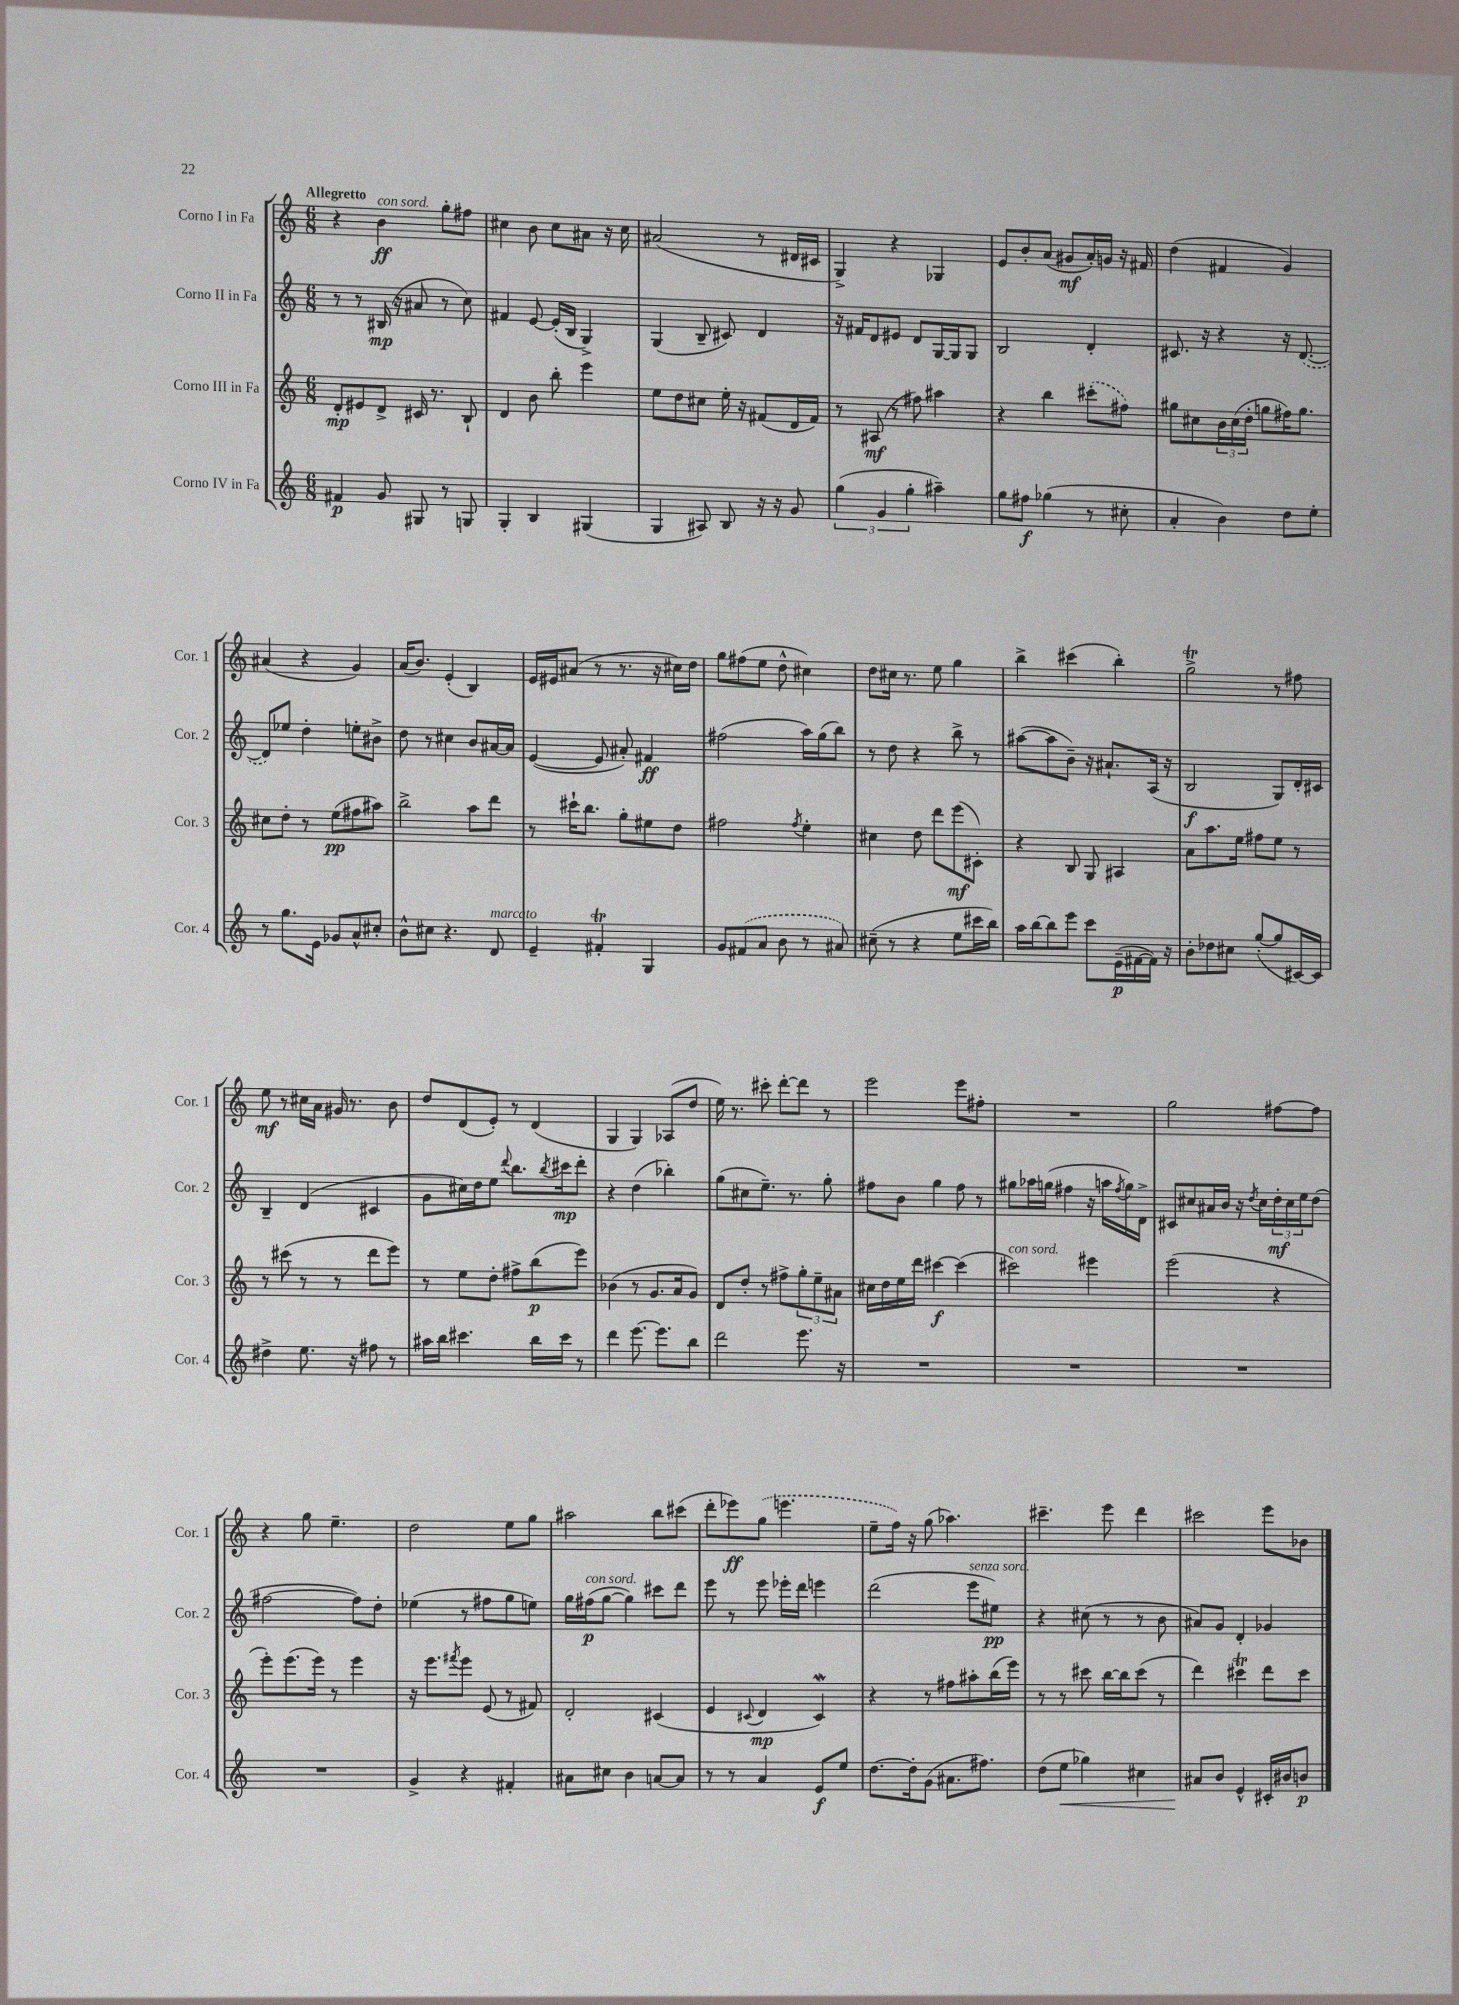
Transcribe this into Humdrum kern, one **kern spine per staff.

**kern	**kern	**kern	**kern
*staff4	*staff3	*staff2	*staff1
*clefG2	*clefG2	*clefG2	*clefG2
*k[]	*k[]	*k[]	*k[]
*M6/8	*M6/8	*M6/8	*M6/8
4f#	8d'	8r	4r
.	8e#	8r	.
8g	8d^	(16B#	4b
.	.	16r	.
8G#	16c#	8a#	.
.	8.r	.	.
8r	.	8r	8gg'
8G	8B`	8cc)	8ff#
=	=	=	=
4G'	4d	4f#	4cc#
4B	8b	[8e	8b
.	8bb'	(16e']	8cc#
.	.	16B	.
(4G#	4eee	4G^)	8a#
.	.	.	16r
.	.	.	16cc#
=	=	=	=
4G	8ee	(4G	(2a#
.	8dd	.	.
8A#)	8cc#	8B~	.
8B	16ee'	8c#)	.
.	16r	.	.
16r	(8f#	4d	8r
16r	.	.	.
8g	16d	.	16d#
.	16f#)	.	16c#
=	=	=	=
(6gg	8r	16r	4G^)
.	.	16f#	.
.	(8A#	8d	.
6g	.	.	.
.	8r	8e#	4r
6gg'	.	.	.
.	8ff#)	8d	.
4aa#~)	4aa#	[16G	4G-
.	.	16G]	.
.	.	8G	.
=	=	=	=
8gg	4r	2B	8e
8ff#	.	.	8b'
(4gg-	4bb	.	(8a
.	.	.	8g#
8r	(8ccc#'	4d'	16a')
.	.	.	16g
8cc#'	8ff#)	.	16r
.	.	.	16f#
=	=	=	=
4a'	8gg#	8.c#	(4dd
.	8cc#	.	.
.	.	16r	.
4b)	24b	4r	4f#
.	(24cc#	.	.
.	24dd'	.	.
.	8gg	.	.
8dd	16ff#)	16r	4g)
.	8.gg	([8.d	.
8ee'	.	.	.
=	=	=	=
8r	8cc#	8d])	(4a#
8.gg	8dd'	8ee-	.
.	8r	4dd'	4r
16e	.	.	.
8g-	(8ee	.	.
8a^^	8ff#	8ee'	4g)
8cc#'	8aa#)	8b#^	.
=	=	=	=
8b^^	2bb^	8dd	(16a
.	.	.	8.b)
8cc#	.	8r	.
4.r	.	4cc#	(4e'
.	8aa	8b	4B)
8d	8ddd	[16a#	.
.	.	16a#]	.
=	=	=	=
4e~	8r	([4e	16e
.	.	.	16e#
.	16ccc#`	.	(8a#
.	8.bb	.	.
4f#'	.	8e]	8r
.	8gg'	8a#')	8.r
4G	8ee#	4f#	.
.	.	.	16r
.	8dd	.	16cc#)
.	.	.	16dd
=	=	=	=
8g	2ff#	(2ff#	8gg
(8f#	.	.	(8ff#
8a	.	.	8ee
8b	.	.	8dd^^
.	8qff#	.	.
8r	4ee'	16aa)	4cc#)
.	.	(16gg	.
8a#)	.	8bb)	.
=	=	=	=
(8cc#~	4cc#	8r	8dd
8r	.	8dd	16cc#
.	.	.	8.r
4r	8dd	4r	.
.	8ddd	.	8ee
8ee	(8eee	8bb^	4gg
16ccc#	8c#')	8r	.
16bb)	.	.	.
=	=	=	=
16aa	4r	([8aa#	4bb^
[16bb	.	.	.
8bb]	.	8aa#]	.
8eee	8B	8b~)	(4ccc#
8ccc	8G	16r	.
.	.	8.a#`	.
(16e~	4A#	.	4bb')
[16f#	.	.	.
16f#])	.	(16A	.
16r	.	16r	.
=	=	=	=
8b'	8a	2B	2gg^
8dd-	8.aa	.	.
8cc#	.	.	.
.	16ee	.	.
([8gg'	8ff#	.	.
8gg]	8ee	8G)	8r
[16c#)	8r	16d'	8ff#
16c#]	.	16c#	.
=	=	=	=
4dd#^	8r	4B~	8ee
.	(8ccc#	.	8r
8.ee	8r	(4d	16cc#
.	.	.	16a
.	8r	.	16g#
16r	.	.	8.r
8ff#	8ddd	4c#	.
8r	8eee)	.	8b
=	=	=	=
16aa#	8r	8g	8dd
16bb	.	.	.
4.ccc#	8ee	16cc#)	(8d
.	.	16dd	.
.	8dd'	8ee	8e')
.	.	8qqddd	.
.	8ff#^	8.bb	8r
16bb	(8bb	.	(4d
.	.	8qbb	.
16ccc#	.	16ccc#	.
8r	8eee)	8ddd'	.
=	=	=	=
4ddd	(4b-	4r	4G
[8.eee	8r	(4dd	4G)
.	8.g	.	.
8.eee]	.	.	.
.	.	4bb-')	(8A-
.	16a	.	.
8bb	8g)	.	8dd
=	=	=	=
2ddd	8d	(8gg	16ee)
.	.	.	8.r
.	8dd'	8cc#	.
.	8r	8.ee~)	8ccc#'
.	8ff#^	.	[8ddd'
.	.	8.r	.
8.eee	12gg'	.	8ddd]
.	12ee~	.	.
.	.	8gg'	8r
.	12a#	.	.
16r	.	.	.
=	=	=	=
2.r	16cc#	8ff#	2eee
.	16dd	.	.
.	16ee	8b	.
.	16ddd	.	.
.	[4ccc#	4gg	.
.	(4ccc#]	8ff#	8eee
.	.	8r	8ff#'
=	=	=	=
2.r	2ccc#)	8gg#	2.r
.	.	16aa-	.
.	.	(16gg	.
.	.	4ff#	.
.	4eee#	16r	.
.	.	16aa	.
.	.	8qff#	.
.	.	16gg)	.
.	.	16d^	.
=	=	=	=
2.r	(2eee	8c#	2gg
.	.	8cc#	.
.	.	16a#	.
.	.	16b	.
.	.	16r	.
.	.	8qdd	.
.	.	16cc#	.
.	4r	24dd'	[8ff#
.	.	24cc#	.
.	.	24ee	.
.	.	(8dd	8ff#]
=	=	=	=
2.r	8eee')	[2ff#	4r
.	(8.eee	.	.
.	.	.	8gg
.	16eee)	.	.
.	8r	.	4.ee~
.	4eee	8ff#])	.
.	.	8dd'	.
=	=	=	=
4g^	16r	(4ee-	2dd
.	8.eee	.	.
.	8qfff#	.	.
4r	8eee	8r	.
.	(8e	8ff#	.
4f#'	8r	8gg	8ee
.	8f#)	8ee)	8gg
=	=	=	=
8a#	2d'	16gg	2aa#
.	.	(16ff#	.
8cc#	.	[8gg	.
4b	.	4gg])	.
[8a	(4c#	8ccc#	8bb
8a]	.	8ddd	(8ccc#
=	=	=	=
8r	4e	8eee	8ddd'
8r	.	8r	8eee-)
.	8qqc#	.	.
4a	4d	8eee	(8gg
.	.	16eee-'	4.eee
.	.	16ddd	.
8e	4c#)	4eee	.
8ee	.	.	.
=	=	=	=
[8.dd	4r	(2ddd	8ee~
.	.	.	16ff)
16dd']	.	.	16r
(8g	8r	.	(8gg
8.a#	8ff#	.	4.aa-)
.	8aa#'	8eee	.
8.ff#)	.	.	.
.	(16bb	8ee#)	.
.	16eee)	.	.
=	=	=	=
(8dd	8r	4r	4.ccc#~
8ee	8r	.	.
4gg-)	8ccc#	(8cc#	.
.	[16bb	8r	8eee
.	16bb]	.	.
4cc#	(8ccc#	8r	4ddd
.	8r	8b	.
=	=	=	=
8a#	4ddd)	8a#)	2ccc#
8b	.	8g	.
4e^^	4ccc#	4d'	.
16c#'	8ddd	4g-	8eee
16b#	.	.	.
8b	8ccc#	.	8b-
==	==	==	==
*-	*-	*-	*-
